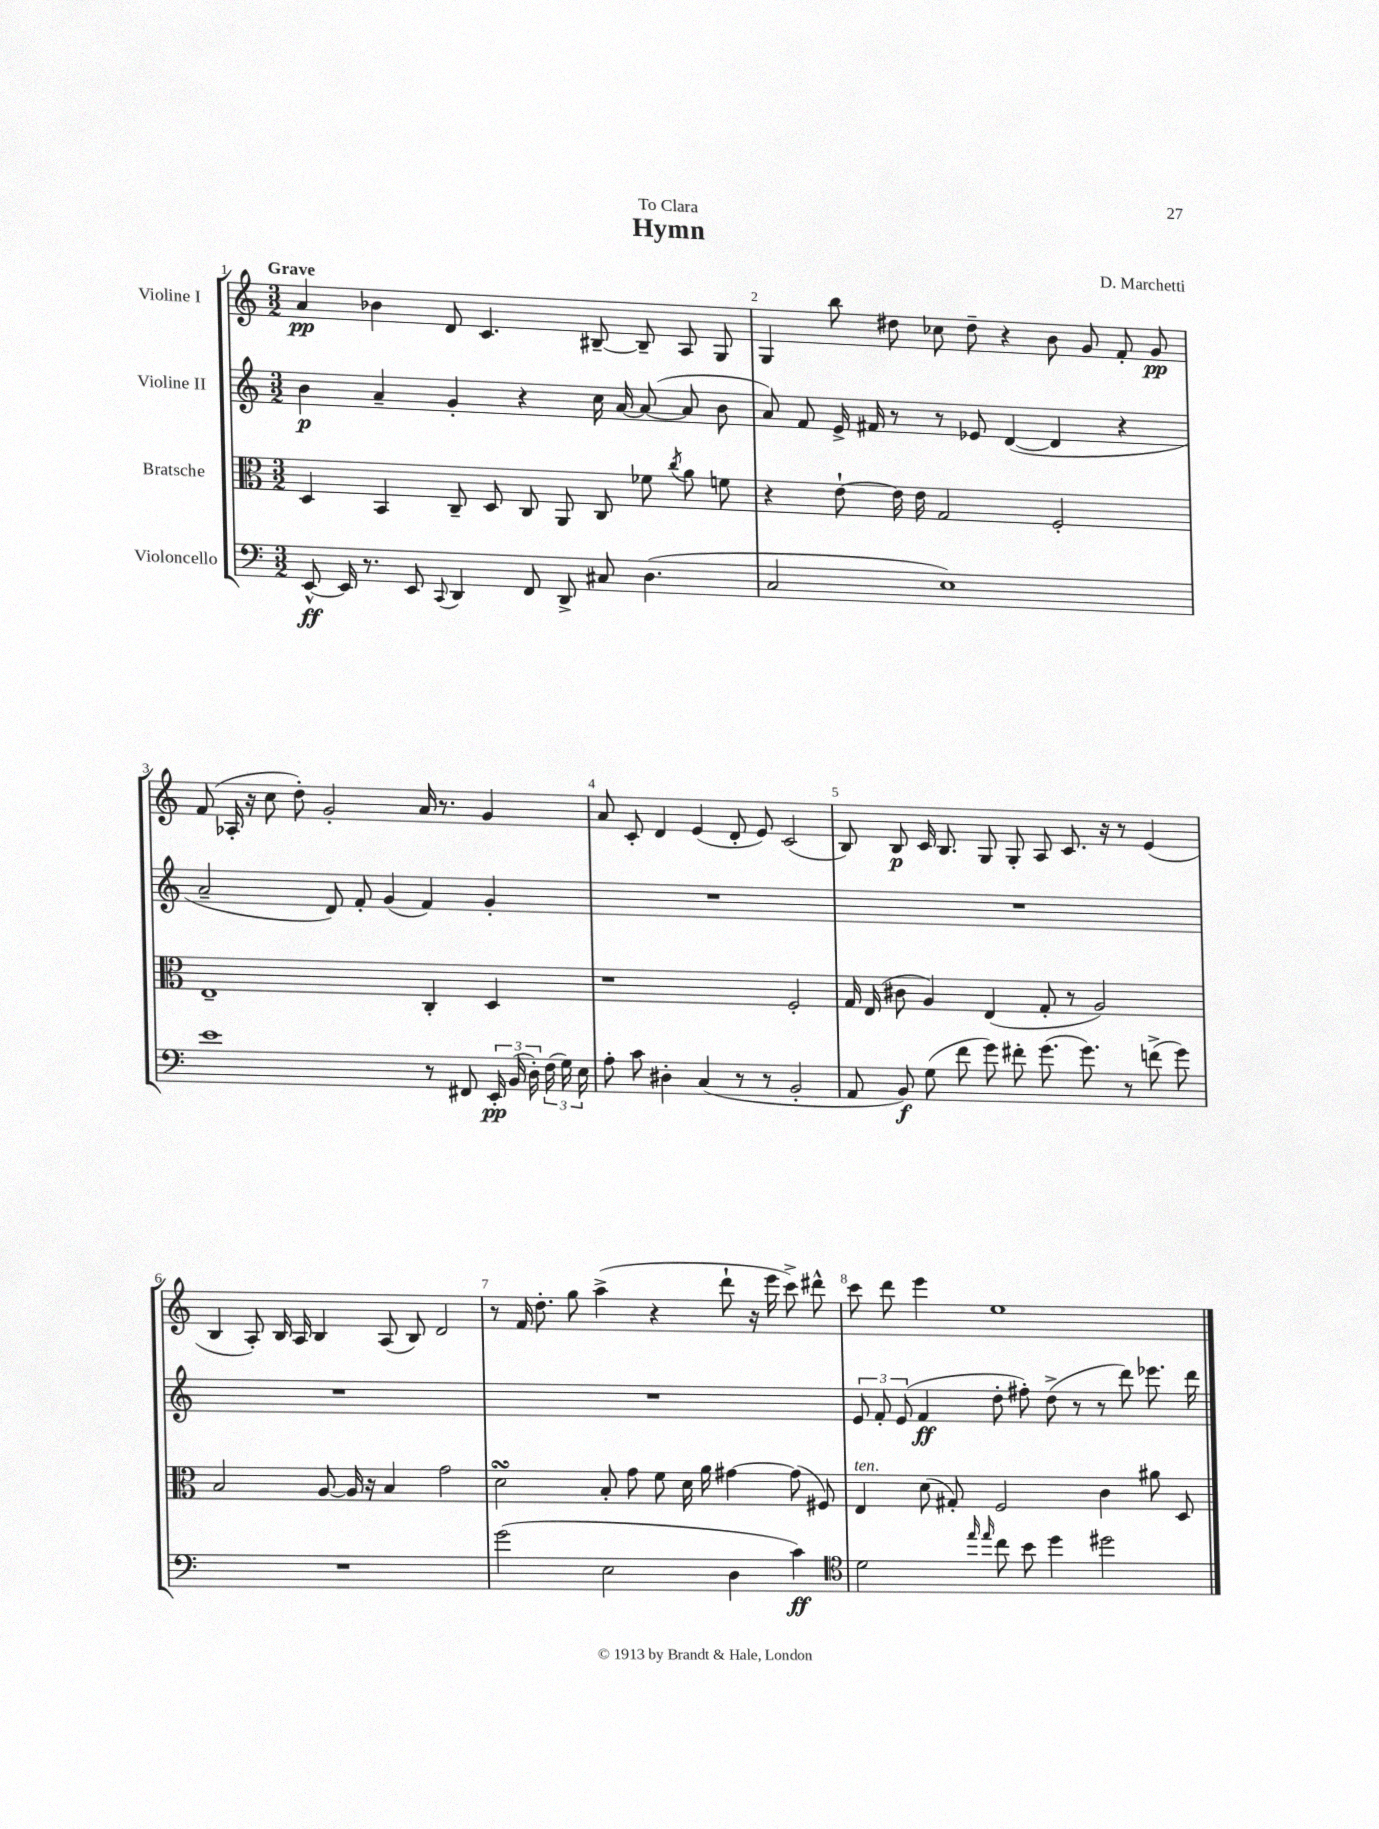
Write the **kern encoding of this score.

**kern	**kern	**kern	**kern
*staff4	*staff3	*staff2	*staff1
*clefF4	*clefC3	*clefG2	*clefG2
*k[]	*k[]	*k[]	*k[]
*M3/2	*M3/2	*M3/2	*M3/2
[8EE^^	4D	4b	4a
16EE]	.	.	.
8.r	.	.	.
.	4BB	4a~	4b-
8EE	.	.	.
8qqCC	.	.	.
4DD	8C~	4g'	8d
.	8D	.	4.c
8FF	8C	4r	.
8DD^	8AA	.	.
8C#	8C	16cc	[8B#~
.	.	[16a	.
(4.D	8f-	(8a_	8B#~]
.	8qcc	.	.
.	8a	8a]	8A
.	8f	8b	8G
=	=	=	=
2C	4r	8a)	4G
.	.	8f	.
.	[8e`	16e^	8bb
.	.	16f#	.
.	16e]	8r	8dd#
.	16e	.	.
1E)	2G	8r	8cc-
.	.	8e-	8dd#~
.	.	([4d	4r
.	2F'	4d]	8b
.	.	.	8g
.	.	4r	8f'
.	.	.	8g
=	=	=	=
1e	1E~	2a~	(8f
.	.	.	16A-'
.	.	.	16r
.	.	.	8cc
.	.	.	8dd')
.	.	8d)	2g'
.	.	8f'	.
.	.	(4g	.
8r	4C'	4f)	16a
.	.	.	8.r
8FF#	.	.	.
24EE'	4D	4g'	4g
(24BB	.	.	.
24D')	.	.	.
(24F	.	.	.
24G)	.	.	.
24E	.	.	.
=	=	=	=
8A'	1r	1.r	8a
8c	.	.	8c'
4D#'	.	.	4d
(4C	.	.	(4e
8r	.	.	8d'
8r	.	.	8e)
2BB'	2F'	.	(2c
=	=	=	=
8AA	16G	1.r	8B)
.	(16E	.	.
8BB)	8c#	.	8B
(8G	4A)	.	16c
.	.	.	8.B
8f	.	.	.
8g)	(4E	.	8G
8f#'	.	.	8G'
(8.g	8G'	.	8A
.	8r	.	8.c
8.g)	.	.	.
.	2A)	.	.
.	.	.	16r
8r	.	.	8r
(8f^	.	.	(4e
8g)	.	.	.
=	=	=	=
1.r	2B	1.r	4B
.	.	.	8A')
.	.	.	16B
.	.	.	16A
.	[8A	.	4B
.	16A]	.	.
.	16r	.	.
.	4B	.	(8A
.	.	.	8B)
.	2g	.	2d
=	=	=	=
(2g	2d	1.r	8r
.	.	.	16f
.	.	.	8.dd'
.	.	.	8gg
2E	8B'	.	(4aa^
.	8g	.	.
.	8f	.	4r
.	16d	.	.
.	16a	.	.
4D	[4g#	.	8ddd`
.	.	.	16r
.	.	.	16eee
4c)	(8g#]	.	8ccc^)
.	8F#)	.	8ddd#^^
=	=	=	=
*clefC4	*	*	*
2d	4E	12e	8ccc
.	.	12f'	.
.	.	.	8ddd
.	.	(12e	.
.	(8d	4f	4eee
.	8G#')	.	.
16qqee	.	.	.
16qqee	.	.	.
8cc	2F	8dd'	1ee
8b	.	8ff#')	.
4dd	.	(8dd^	.
.	.	8r	.
2dd#	4c	8r	.
.	.	8ddd)	.
.	8a#	8.eee-	.
.	8D	.	.
.	.	16ddd	.
==	==	==	==
*-	*-	*-	*-
